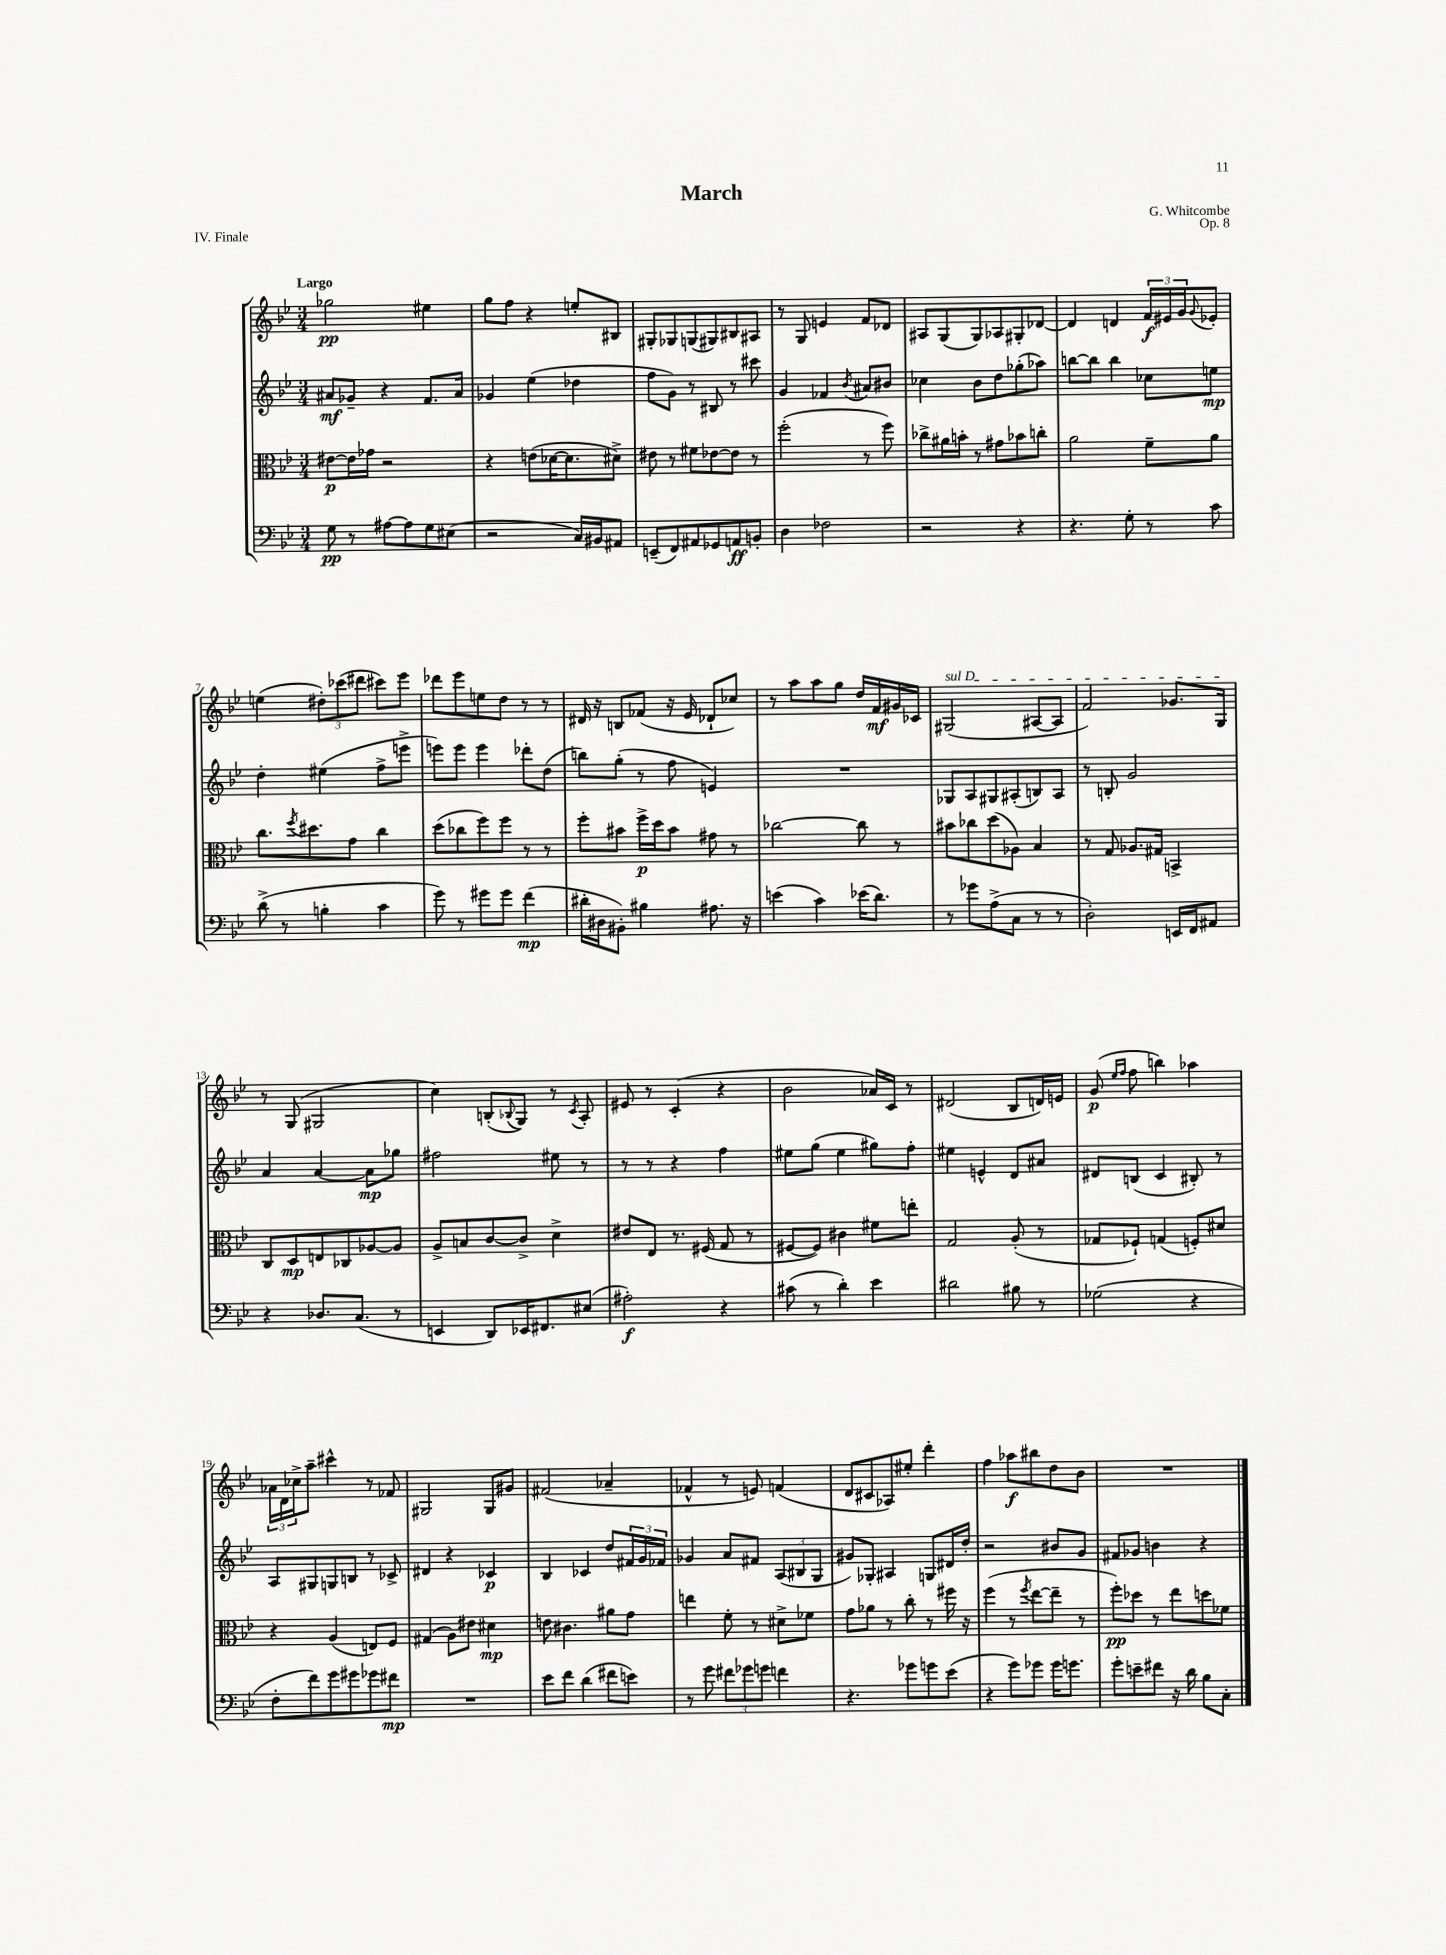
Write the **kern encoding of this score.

**kern	**kern	**kern	**kern
*staff4	*staff3	*staff2	*staff1
*clefF4	*clefC3	*clefG2	*clefG2
*k[b-e-]	*k[b-e-]	*k[b-e-]	*k[b-e-]
*M3/4	*M3/4	*M3/4	*M3/4
8G	[8e#	8a#	2gg-
8r	16e#]	8g-~	.
.	16g-	.	.
[8A#	2r	4r	.
8A#]	.	.	.
8G	.	8.f	4ee#
(8E#	.	.	.
.	.	16a#	.
=	=	=	=
2r	4r	4g-	8gg
.	.	.	8ff
.	(8e	(4ee-	4r
.	[16d-	.	.
.	8.d-]	.	.
16C)	.	4dd-	8ee'
16BB#	.	.	.
8AA#	8d#^)	.	8B#
=	=	=	=
(8EE~	8e#	8ff	8G#'
8FF)	8r	8g)	8G-
8AA#	8f#	8r	(8G
8GG-	[8e-	8B#	8G#)
8AA	8e-]	8r	8B#
8BB'	8r	8ccc#	8A#
=	=	=	=
4D	(2ff'	4g	8r
.	.	.	8G
2F-	.	4f-	4e
.	.	8qb-	.
.	8r	8a#	8f
.	8ff)	8b#	8d-
=	=	=	=
2r	8cc-^	4cc-	8A#
.	16a#	.	(8G
.	16b'	.	.
.	8r	8b-	8G)
.	8g#	8dd	8A-
4r	8b-	(8gg-'	8G#'
.	8cc'	8aa-)	[8d-
=	=	=	=
4.r	2a	[8bb	4d-]
.	.	8bb]	.
.	.	4bb	4d
8G'	.	.	.
8r	8f~	8cc-	24f
.	.	.	24e#
.	.	.	24g
.	.	.	8qqg
8c	8a	8ee	8e-'
=	=	=	=
(8d^	8.cc	4dd'	(4ee
8r	.	.	.
.	8qff	.	.
.	8.dd#	.	.
4B'	.	(4ee#	12dd#')
.	.	.	(12ccc-
.	8g	.	.
.	.	.	12ddd#
4c	4cc	8ff^	8ccc#)
.	.	8eee^	8eee-
=	=	=	=
8g)	(8dd	8eee)	8ddd-
8r	8cc-	8eee	8eee-
8g#	8ff)	4eee	8ee
8g#	8ff	.	8dd
(4f	8r	8ddd-'	8r
.	8r	(8dd	8r
=	=	=	=
16d#'	8ff'	8bb)	16d#
16D#	.	.	16r
8BB#')	8b#	(8gg'	8B
4B#	16ff^	8r	(8f-
.	16dd	.	.
.	8b#	8ff	16r
.	.	.	16e-
8.A#	8g#	4e)	8d-`
.	8r	.	8cc-)
16r	.	.	.
=	=	=	=
(4e	[2cc-	2.r	8r
.	.	.	8aa
4c)	.	.	8aa
.	.	.	8gg
(16e-	8cc-]	.	16dd
8.d)	.	.	16f
.	8r	.	16g#
.	.	.	16c-
=	=	=	=
8r	8b#	8G-	(2G#
8g-	8cc-	8A	.
(8A^	(8dd	8G#	.
8C	8A-)	(8A#'	.
8r	4B-	8B)	[8A#
8r	.	8A#	8A#]
=	=	=	=
2D')	8r	8r	2f)
.	8G	8B'	.
.	8.A-	2g	.
.	16G#	.	.
16EE	4BB^	.	8.g-
16FF	.	.	.
8AA#	.	.	.
.	.	.	16G
=	=	=	=
4r	8C	4a	8r
.	8D	.	(8G
8.D-	8E	[4a	2G#
.	8C-	.	.
(8.C	.	.	.
.	[8A-	8a]	.
8r	8A-]	8gg-	.
=	=	=	=
4EE	8A^	2ff#	4cc)
.	8B	.	.
8DD)	[8c	.	(8B'
.	.	.	8qqB-
16EE-	8c^]	.	8G)
8.FF#	.	.	.
.	4d^	8ee#	8r
.	.	.	8qc
(8E#	.	8r	8A'
=	=	=	=
2A#')	8e#	8r	8e#
.	8E-	8r	8r
.	8.r	4r	(4c'
.	(16F#	.	.
4r	8G	4ff	4r
.	8r	.	.
=	=	=	=
(8c#	[8F#	8ee#	2b-
8r	8F#])	(8gg	.
4d')	4c#	4ee#	.
4e-	8f#	8gg#)	16a-)
.	.	.	16c
.	8ee'	8ff'	8r
=	=	=	=
2d#	2G	4ee#	(2d#
.	.	4e^^	.
8B#	(8A'	8d	8B-
8r	8r	8a#	16d)
.	.	.	16e
=	=	=	=
(2G-	8G-	8d#	(8g
.	.	.	16qqee-
.	.	.	16qqff
.	8F-`)	(8B	8ff
.	(4G	4c	4bb)
4r	8F')	8B#')	4aa-
.	8d#	8r	.
=	=	=	=
8F'	4r	8A	24a-
.	.	.	24d
.	.	.	24cc-^
8f)	.	8G#	8aa~
8g	(4A	8G	4ccc#^^
8g#	.	8B	.
8g-	8E)	8r	8r
8f#	8F	8c-^	8f-
=	=	=	=
2.r	(4G#	4d#	2G#
.	8A)	4r	.
.	8e#	.	.
.	4d#	4c-	8G#
.	.	.	8g#
=	=	=	=
8e-	8e	4B-	(2f#
8f	4.c#	.	.
(4d	.	4c-	.
8f#	8a#	8dd	4a-~
8e)	8g	24f#	.
.	.	24g	.
.	.	24f-	.
=	=	=	=
8r	4ee	4g-	4f-^^
8g	.	.	.
12f#	8f'	8a	8r
12g-	.	.	.
.	8r	8f#	8e)
12g	.	.	.
4f	8d#^	(12A	(4f
.	.	12B#	.
.	8f-	.	.
.	.	12G	.
=	=	=	=
4.r	8g	8g#)	8d
.	8a-	8G-'	8c#
.	8r	4A#	8A-)
8g-	8cc'	.	8ee#'
8g	8r	8G	4ddd'
(8e-	16ff#	16d#	.
.	16r	16dd'	.
=	=	=	=
4r	(4ff	2r	4ff
8g)	8r	.	8aa-
.	8qff	.	.
8g-	[8ee-	.	8bb#
16g-	8ee-~]	8b#	8dd
8.g	.	.	.
.	8r	8g	8b-
=	=	=	=
8g'	8ff')	8f#	2.r
8e~	8dd-	8g-	.
8f#	8r	4b	.
16r	8ee-	.	.
16d	.	.	.
8B-	8dd	4r	.
8C'	8f-	.	.
==	==	==	==
*-	*-	*-	*-
